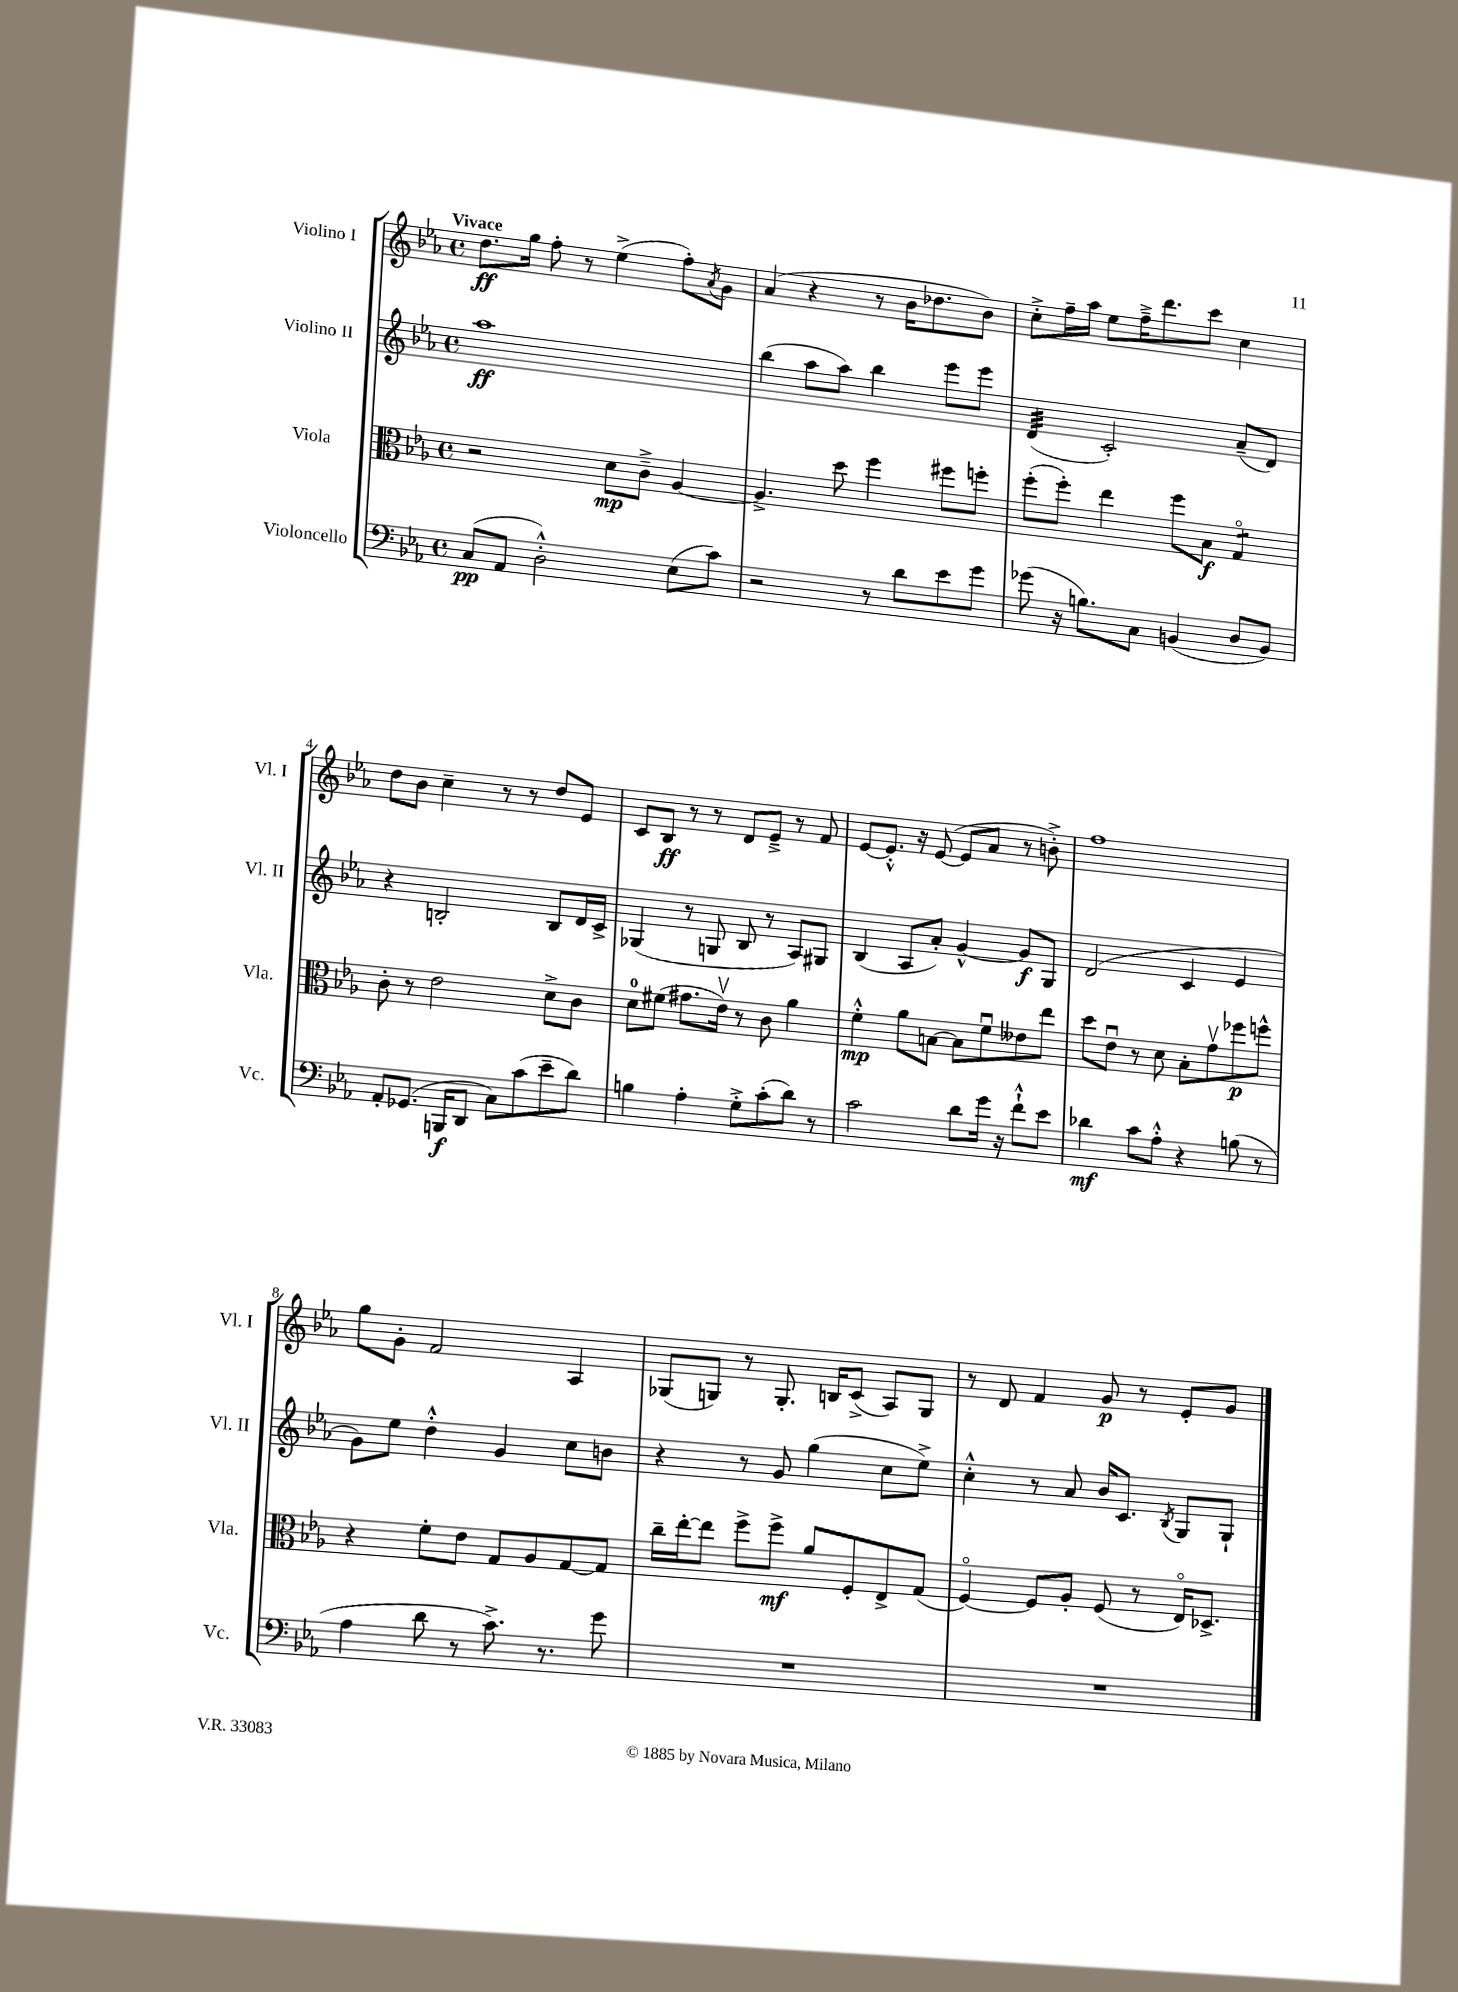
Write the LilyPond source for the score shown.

<<
\new StaffGroup <<
\new Staff = "s0" \with { instrumentName = "Violino I" shortInstrumentName = "Vl. I" } {
    \clef treble \key ees \major \defaultTimeSignature \time 4/4 \tempo "Vivace"
    d''8.\ff g''16 f''8-. r8 ees''4->( f''8-.) \acciaccatura { aes'8 } g'8 |
    aes'4( r4 r8 bes'16 des''8. bes'8) |
    c''8-.-> f''16-- aes''16 ees''8 f''16---> d'''8. c'''8 c''4 |
    d''8 bes'8 c''4-- r8 r8 d''8 ees'8 |
    c'8 bes8\ff r8 r8 d'8 ees'8---> r8 f'8 |
    ees'8~ ees'8.-.-^ r16 ees'8~( ees'8 aes'8 r8 b'8-.->) |
    f''1 |
    g''8 g'8-. f'2 aes4 |
    ges8( g8) r8 g8.-. b16 c'8->( aes8) g8 |
    r8 d'8 f'4 g'8\p r8 ees'8-. g'8 \bar "|." |
}
\new Staff = "s1" \with { instrumentName = "Violino II" shortInstrumentName = "Vl. II" } {
    \clef treble \key ees \major \defaultTimeSignature \time 4/4
    aes''1\ff |
    bes''4( aes''8 aes''8) bes''4 ees'''8 ees'''8 |
    d'4:32( c'2-.) aes'8--( d'8) |
    r4 b2-. b8 d'16 c'16-> |
    ges4( r8 g8 bes8 r8 aes8) gis8 |
    bes4( aes8 aes'8-.) g'4~-^ g'8\f g8 |
    d'2( c'4 ees'4 |
    g'8) ees''8 d''4-.-^ g'4 c''8 b'8 |
    r4 r8 g'8 g''4( c''8 ees''8->) |
    c''4-.-^ r8 aes'8 bes'16 c'8. \acciaccatura { bes8 } g8 g8-! \bar "|." |
}
\new Staff = "s2" \with { instrumentName = "Viola" shortInstrumentName = "Vla." } {
    \clef alto \key ees \major \defaultTimeSignature \time 4/4
    r2 d'8\mp c'8---> aes4~ |
    aes4.-> d''8 f''4 fis''8 f''8-. |
    f''8-.( f''8-.) ees''4 f''8 bes8\f g4:8\flageolet |
    c'8-. r8 ees'2 d'8-> c'8 |
    d'8-0 fis'8( gis'8. ees'16\upbow) r8 c'8 aes'4 |
    f'4-.-^\mp aes'8 b8~ b8 f'8\downbow eeses'8 ees''8 |
    d''8 ees'8\downbow r8 d'8 bes8-. g'8\upbow fes''8\p f''8-^ |
    r4 f'8-. ees'8 g8 aes8 g8~ g8 |
    c''16-- ees''16~-. ees''8 f''8-> f''8->\mf aes'8 f8-. ees8-> g8( |
    f4~\flageolet) f8 aes8-. f8( r8 ees16\flageolet) des8.-> \bar "|." |
}
\new Staff = "s3" \with { instrumentName = "Violoncello" shortInstrumentName = "Vc." } {
    \clef bass \key ees \major \defaultTimeSignature \time 4/4
    c8\pp( aes,8 d2-.-^) ees8( c'8) |
    r2 r8 d'8 ees'8 g'8 |
    ges'8( r16 b8.) c8 b,4( d8 b,8) |
    aes,8-. ges,8.( b,,16\f d,8 c8) c'8( ees'8-- d'8) |
    b4 aes4-. g8-.-> c'8-.( d'8) r8 |
    c'2 d'8 g'16 r16 f'8-!-^ ees'8 |
    des'4\mf c'8 aes8-.-^ r4 b8( r8 |
    aes4 d'8 r8 c'8.->) r8. g'8 |
    R1 |
    R1 \bar "|." |
}
>>
>>
